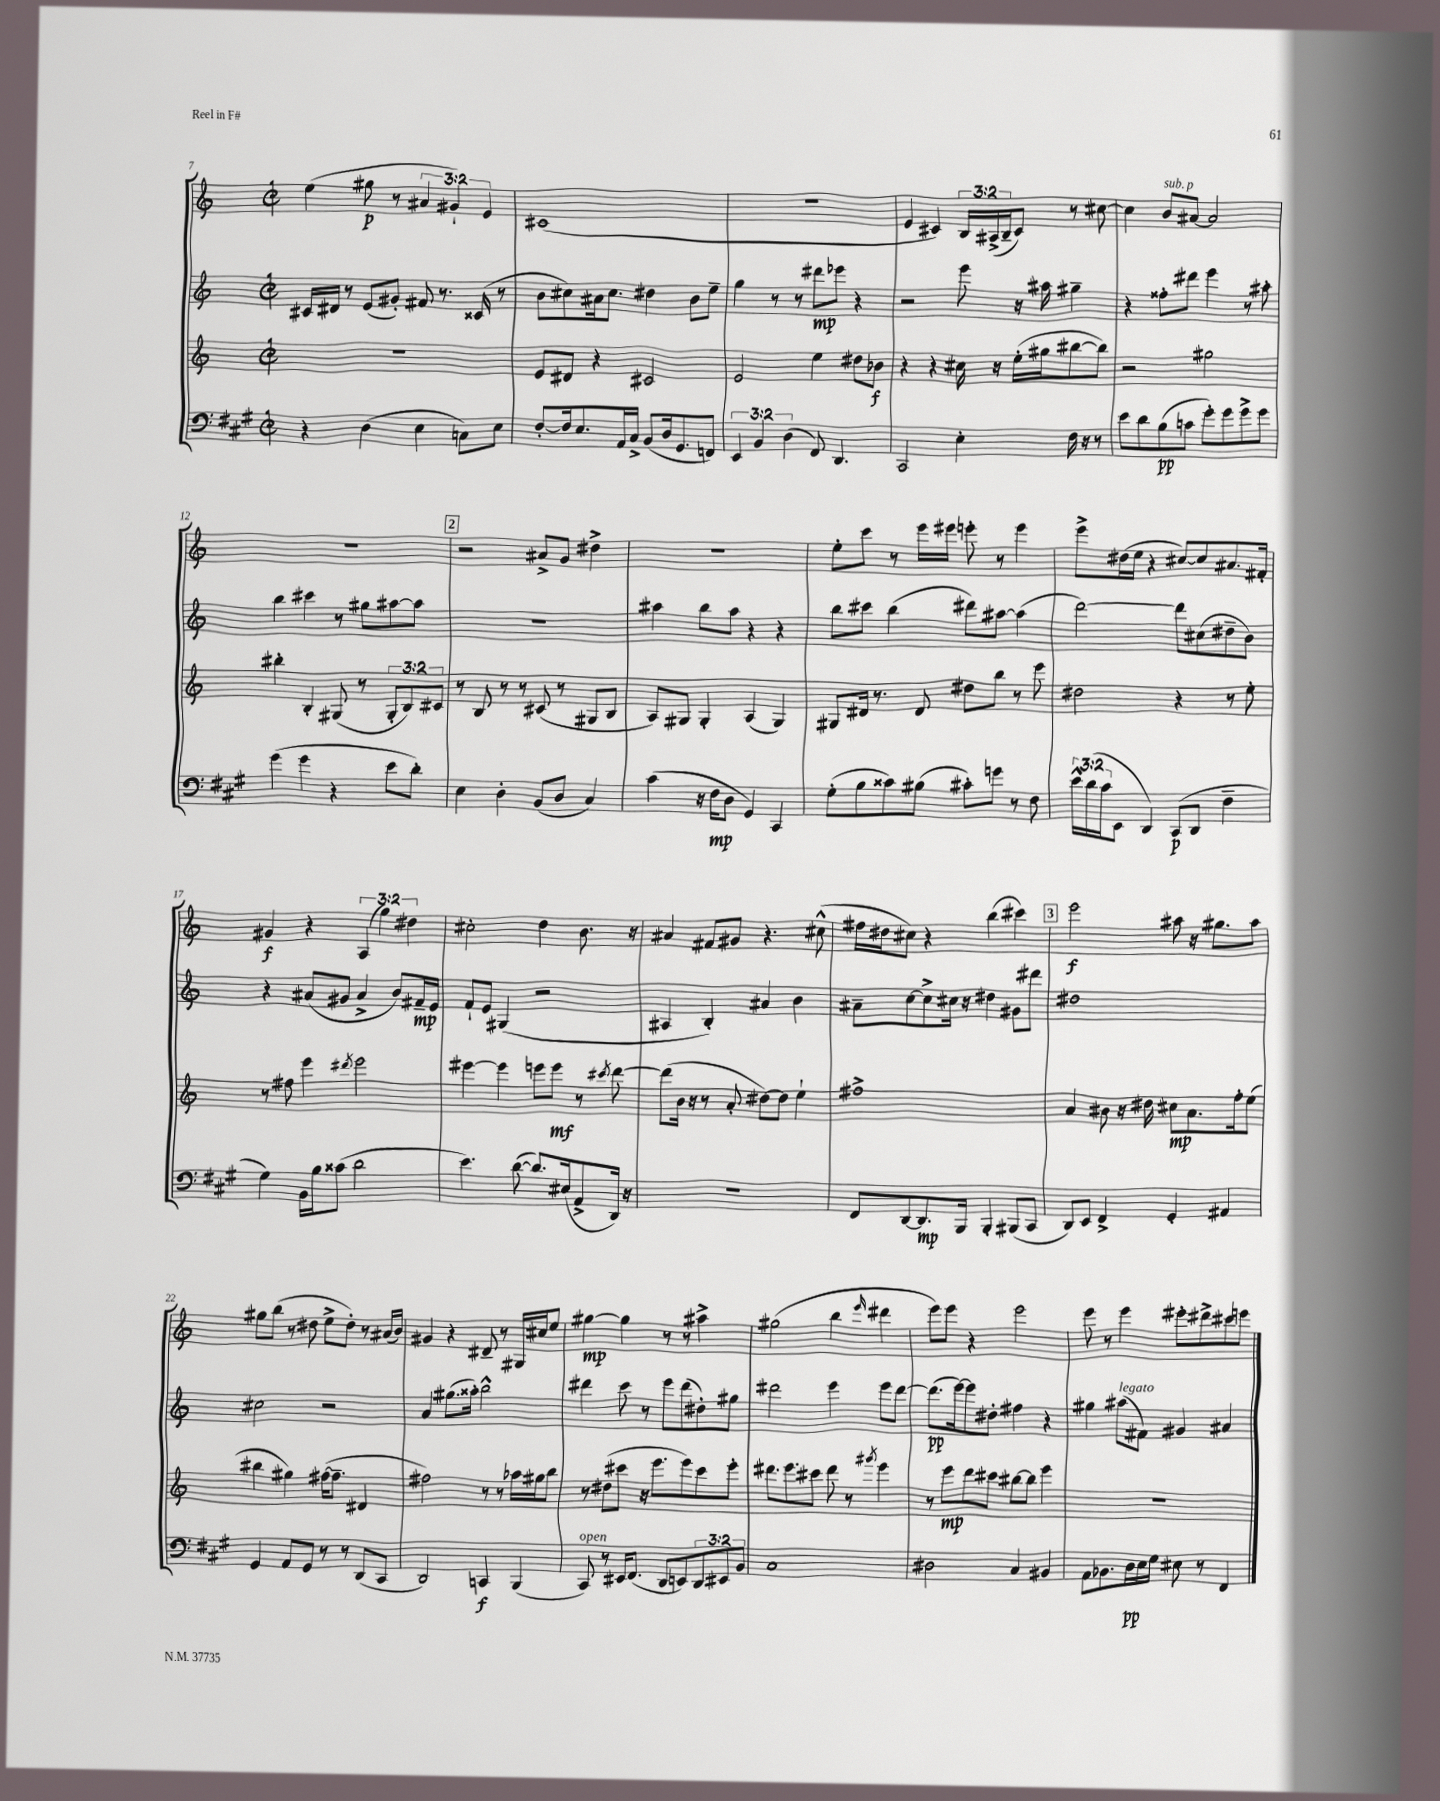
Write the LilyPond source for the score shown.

<<
\new StaffGroup <<
\new Staff = "s0" {
    \clef treble \key c \major \defaultTimeSignature \time 2/2 \override Staff.TupletNumber.text = #tuplet-number::calc-fraction-text
    e''4( gis''8\p r8 \tuplet 3/2 { ais'4 gis'4-!) e'4 } |
    cis'1( |
    R1 |
    e'4 cis'4) \tuplet 3/2 { b16 ais16->( b16-- } cis'8) r8 cis''8~ |
    cis''4 b'8^\markup { \italic "sub. p" } ais'8~ ais'2 |
    r1 |
    \mark \markup { \box "2" } r2 ais'8-> g'8 dis''4-> |
    r1 |
    e''8-. c'''8 r8 e'''16 eis'''16 e'''8-. r8 e'''4 |
    e'''8-> dis''16( e''16 r4 cis''8~) cis''8 ais'8. fis'16-. |
    gis'4\f r4 \tuplet 3/2 { a4( g''4) dis''4 } |
    cis''2-. d''4 b'8. r16 |
    ais'4 fis'8 gis'8 r4. cis''8-^( |
    fis''16 dis''16 cis''8) r4 b''4( cis'''4) |
    \mark \markup { \box "3" } e'''2\f ais''8 r16 gis''8. ais''8 |
    gis''8 b''8( r8 dis''8 e''8-> dis''8-.) r8 ais'16( b'16) |
    gis'4 r4 dis'8-- r8 gis16 cis''16 e''8 |
    gis''4~\mp gis''4 r8 r8 ais''4-> |
    gis''2( b''4 \grace { e'''16 } dis'''4 |
    e'''8) e'''8 r4 e'''2 |
    e'''8 r8 e'''4 eis'''8-. dis'''8-> cis'''8 e'''8 \bar "|." |
}
\new Staff = "s1" {
    \clef treble \key c \major \defaultTimeSignature \time 2/2
    cis'16 dis'16 r8 e'8( gis'8-.) fis'8 r8. cisis'16( r8 |
    b'8 cis''8) ais'16 cis''8. dis''4 b'8 e''8-- |
    g''4 r8 r8 dis'''8\mp ees'''8 r4 |
    r2 e'''8 r16 ais''16 gis''4-- |
    r4 fisis''8-. dis'''8 e'''4 r8 ais''8-. |
    b''4 cis'''4 r8 gis''8 ais''8~ ais''8 |
    \mark \markup { \box "2" } R1 |
    ais''4 b''8 ais''8 r4 r4 |
    b''8 cis'''8 b''4( dis'''8) ais''8~ ais''4( |
    d'''2~) d'''8 cis''8( dis''8-- b'8) |
    r4 ais'8( gis'8 ais'4-> b'8) fis'16--\mp e'16 |
    f'8-! e'8 gis4( r2 |
    ais4 b4-.) ais'4 b'4 |
    ais'8-- c''8~ c''8-> cis''16 r16 dis''4 gis'8 dis'''8 |
    \mark \markup { \box "3" } dis''1 |
    cis''2 r2 |
    a'4 gis''8.( aisis''16-.) b''2-^ |
    dis'''4 c'''8 r8 e'''8 dis'''8( dis''8-.) gis''8 |
    dis'''2 e'''4 e'''8 dis'''8~ |
    dis'''8.\pp( e'''16~) e'''8 dis''8-. fis''4 r4 |
    gis''4 ais''8^\markup { \italic "legato" }( fis'8) gis'4 ais'4 \bar "|." |
}
\new Staff = "s2" {
    \clef treble \key c \major \defaultTimeSignature \time 2/2 \override Staff.TupletNumber.text = #tuplet-number::calc-fraction-text
    r1 |
    e'8 dis'8 r4 cis'2 |
    e'2 e''4 dis''8 bes'8\f |
    r4 r4 cis''16 r16 e''16-.( gis''16 bis''8~ bis''8) |
    r2 gis''2 |
    bis''4-. b4-. gis8( r8 \tuplet 3/2 { gis8-. b8) cis'8 } |
    \mark \markup { \box "2" } r8 b8 r8 r8 cis'8( r8 gis8 b8 |
    a8) gis8 gis4-. a4( gis4) |
    gis8 dis'16 r8. dis'8 dis''8 b''8 r8 e'''8 |
    dis''2 r4 r8 e''8-. |
    r8 fis''8 e'''4 \acciaccatura { dis'''8 } e'''2 |
    eis'''4~ eis'''4 e'''8 e'''8\mf r8 \acciaccatura { cis'''8 } d'''8~ |
    d'''8( b'16 r16 r8 a'8-. dis''8~) dis''8 e''4-! |
    fis''1-> |
    \mark \markup { \box "3" } a'4 bis'8 r16 dis''16 cis''8\mp a'8. f''16-. e''8( |
    bis''4 gis''4) fis''16~( fis''8.-- dis'4 |
    fis''2) r8 r8 aes''16 gis''16 b''8 |
    r8 dis''8( cis'''8 r16 e'''8. e'''8) cis'''8 e'''8-. |
    dis'''8. e'''8. cis'''8 dis'''8 r8 \acciaccatura { gis'''8 } e'''4 |
    r8 e'''8\mp d'''8 cis'''8 bis''8~ bis''8 e'''4 |
    R1 \bar "|." |
}
\new Staff = "s3" {
    \clef bass \key a \major \defaultTimeSignature \time 2/2 \override Staff.TupletNumber.text = #tuplet-number::calc-fraction-text
    r4 d4( e4 c8) e8 |
    fis8~-. fis16 e8. a,16 cis16-> b,8( d16 gis,8. f,8) |
    \tuplet 3/2 { e,4 b,4 d4( } fis,8) d,4. |
    cis,2 e4-. fis16 r16 r8 |
    e'8 d'8 b8\pp( c'8 gis'8-.) gis'8 gis'8-> gis'8 |
    gis'4( gis'4 r4 e'8 d'8-.) |
    \mark \markup { \box "2" } e4 d4-. b,8( d8 cis4) |
    cis'4( r16 fis16\mp d8 gis,4) cis,4 |
    gis8-.( b8 cisis'8) bis8( cis'8-.) g'8 r8 fis8 |
    \tuplet 3/2 { e'16-^ d'16( cis'16 } e,8 d,4) cis,8\p( d,8 fis4-- |
    gis4) b,16 b16 cisis'8( d'2 |
    e'4.) d'8~( d'8.) eis16( a,8-> d,16) r16 |
    R1 |
    fis,8 d,8~ d,8.\mp b,,16 b,,4-. bis,,8( cis,8 |
    \mark \markup { \box "3" } d,8) e,8 fis,4-> gis,4-. ais,4 |
    gis,4 a,8 gis,8 r8 r8 d,8( cis,8 |
    d,2) c,4\f b,,4( |
    cis,8^\markup { \italic "open" }) r8 eis,16 fis,8.( d,8 e,8) \tuplet 3/2 { d,8 eis,8 b,8 } |
    cis1 |
    dis2 cis4 bis,4 |
    a,8 bes,8. d16\pp e16 gis16 eis8 r8 fis,4 \bar "|." |
}
>>
>>
\layout { \context { \Score currentBarNumber = #7 } }
